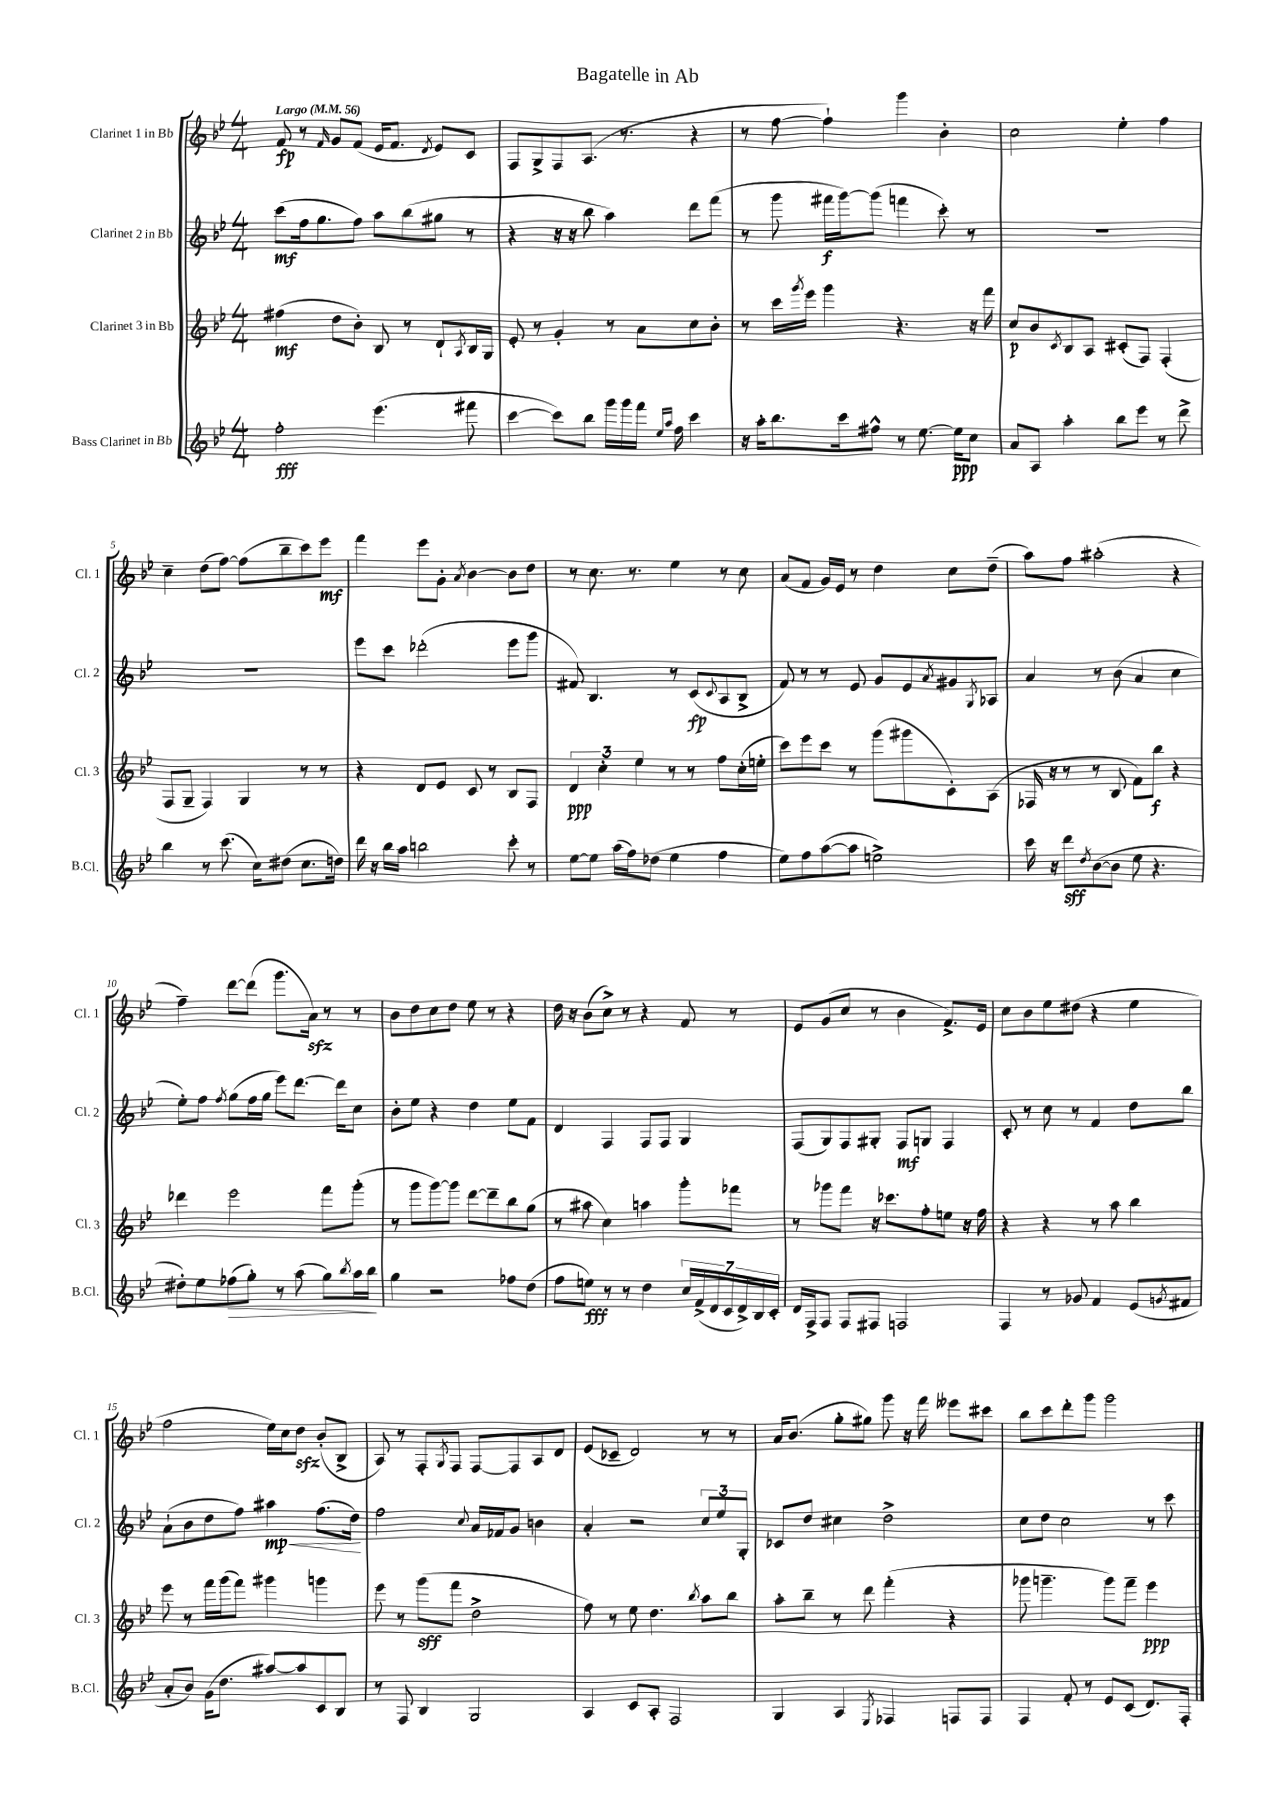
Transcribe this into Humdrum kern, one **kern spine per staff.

**kern	**dynam	**kern	**dynam	**kern	**dynam	**kern	**dynam
*part4	*part4	*part3	*part3	*part2	*part2	*part1	*part1
*staff4	*staff4	*staff3	*staff3	*staff2	*staff2	*staff1	*staff1
*I"Bass Clarinet in Bb	*	*I"Clarinet 3 in Bb	*	*I"Clarinet 2 in Bb	*	*I"Clarinet 1 in Bb	*
*I'B.Cl.	*	*I'Cl. 3	*	*I'Cl. 2	*	*I'Cl. 1	*
*clefG2	*	*clefG2	*	*clefG2	*	*clefG2	*
*k[b-e-]	*	*k[b-e-]	*	*k[b-e-]	*	*k[b-e-]	*
*M4/4	*	*M4/4	*	*M4/4	*	*M4/4	*
*MM56	*	*MM56	*	*MM56	*	*MM56	*
=1	=1	=1	=1	=1	=1	=1	=1
!	!	!	!	!	!	!LO:TX:a:B:t=Largo	!
2ff'\	fff	(4ff#X\	mf	(8ccc\L	mf	8f/	fp
.	.	.	.	16ff\k	.	8r	.
.	.	.	.	8.gg\	.	.	.
.	.	.	.	.	.	16qqf/	.
.	.	8dd\L	.	.	.	8g/L	.
.	.	8b-'\J)	.	8ff\J)	.	(8f/J	.
(4.eee-\	.	8B-/	.	8aa\L	.	16e-/KL	.
.	.	.	.	.	.	8.f/J	.
.	.	8r	.	(8bb-\	.	.	.
.	.	.	.	.	.	8qd/	.
.	.	8d`/L	.	8gg#X\J	.	8e-/L)	.
.	.	8qA/	.	.	.	.	.
8fff#X\	.	16B-/L	.	8r	.	8c/J	.
.	.	16G/JJ	.	.	.	.	.
=2	=2	=2	=2	=2	=2	=2	=2
[4ccc\	.	8e-'/	.	4r	.	8F/L	.
.	.	8r	.	.	.	8G^/	.
8ccc\L])	.	4g'/	.	16r	.	8F/	.
.	.	.	.	16r	.	.	.
8bb-\J	.	.	.	8bb-\	.	(8.A/J	.
16ggg\LL	.	8r	.	4aa\)	.	.	.
16ggg\	.	.	.	.	.	8.r	.
16fff\JJ	.	8a\L	.	.	.	.	.
16qqee-/LL	.	.	.	.	.	.	.
16qqaa/JJ	.	.	.	.	.	.	.
16ff\	.	.	.	.	.	.	.
4ccc\	.	8cc\	.	8ddd\L	.	4r	.
.	.	8b-'\J	.	(8fff\J	.	.	.
=3	=3	=3	=3	=3	=3	=3	=3
16r	.	8r	.	8r	.	8r	.
16aa'\KL	.	.	.	.	.	.	.
8.bb-\	.	16ccc\LL	.	8ggg\	.	[8ff\	.
.	.	8qggg/	.	.	.	.	.
.	.	16eee-\JJ	.	.	.	.	.
.	.	4ggg\	.	16fff#X\LL	f	4ff`\])	.
16ccc\k	.	.	.	[16ggg\J)	.	.	.
8ff#X^^\J	.	.	.	(8ggg\J]	.	.	.
8r	.	4.r	.	4fffn\	.	4ggg\	.
[8.ee-\	.	.	.	.	.	.	.
.	.	.	.	8ccc'\)	.	4b-'\	.
16ee-\KL]	ppp	.	.	.	.	.	.
8cc\J	.	16r	.	8r	.	.	.
.	.	16fff\	.	.	.	.	.
=4	=4	=4	=4	=4	=4	=4	=4
8a/L	.	8cc/L	p	1r	.	2cc\	.
8A/J	.	8b-/	.	.	.	.	.
.	.	8qc/	.	.	.	.	.
4aa'\	.	8B-/	.	.	.	.	.
.	.	8A/J	.	.	.	.	.
8bb-\L	.	(8c#X'/L	.	.	.	4ee-'\	.
8eee-\J	.	8F/J)	.	.	.	.	.
8r	.	(4F'/	.	.	.	4ff\	.
8ddd^\	.	.	.	.	.	.	.
!!LO:LB:g=z
=5	=5	=5	=5	=5	=5	=5	=5
4bb-\	.	8F/L	.	1r	.	4cc~\	.
.	.	8G~/J	.	.	.	.	.
8r	.	4F/)	.	.	.	(8dd\L	.
(8.ccc\	.	.	.	.	.	[8ff\J)	.
.	.	4G/	.	.	.	(8ff\L]	.
16cc\KL)	.	.	.	.	.	.	.
(8dd#X\J	.	.	.	.	.	8bb-~\	.
8.cc\L	.	8r	.	.	.	8ccc\)	.
.	.	8r	.	.	.	8eee-\J	mf
16ddn\Jk)	.	.	.	.	.	.	.
=6	=6	=6	=6	=6	=6	=6	=6
16ddd\	.	4r	.	8eee-\L	.	4fff\	.
16r	.	.	.	.	.	.	.
16bb-\LL	.	.	.	8ccc\J	.	.	.
16aa\JJ	.	.	.	.	.	.	.
2bbn\	.	8d/L	.	(2ddd-X'\	.	8eee-\L	.
.	.	8e-/J	.	.	.	8g'\J	.
.	.	.	.	.	.	8qa/	.
.	.	8c/	.	.	.	[4b-\	.
.	.	8r	.	.	.	.	.
8ccc'\	.	8B-/L	.	8eee-\L	.	8b-\L]	.
8r	.	8F/J	.	8ggg\J	.	8dd\J	.
=7	=7	=7	=7	=7	=7	=7	=7
[8ee-\L	.	6d/	ppp	8f#X/)	.	8r	.
8ee-\J]	.	.	.	4.B-/	.	8.cc\	.
.	.	6cc'\	.	.	.	.	.
(16aa\LL	.	.	.	.	.	.	.
16ff\J)	.	.	.	.	.	8.r	.
.	.	6ee-\	.	.	.	.	.
(8dd-X\J	.	.	.	.	.	.	.
4ee-\	.	8r	.	8r	.	4ee-\	.
.	.	8r	.	(8c/L	fp	.	.
.	.	.	.	8qqc/	.	.	.
4ff\	.	8ff\L	.	8A/	.	8r	.
.	.	(16cc'\L	.	8B-^/J	.	8cc\	.
.	.	16een'\JJ	.	.	.	.	.
=8	=8	=8	=8	=8	=8	=8	=8
8ee-\L)	.	8ccc\L)	.	8f/)	.	(8a/L	.
8ff\	.	8eee-\	.	8r	.	8f/J	.
([8aa\	.	8ccc\J	.	8r	.	16g/LL)	.
.	.	.	.	.	.	16e-/JJ	.
8aa\J]	.	8r	.	8e-/	.	8r	.
2een^\)	.	(8ggg\L	.	8g/L	.	4dd\	.
.	.	8ggg#X\	.	8e-/	.	.	.
.	.	.	.	8qa/	.	.	.
.	.	8c'\)	.	8g#X/	.	8cc\L	.
.	.	.	.	8qG/	.	.	.
.	.	(8A\J	.	8A-X/J	.	(8dd~\J	.
=9	=9	=9	=9	=9	=9	=9	=9
16ccc\	.	16F-X/	.	4a/	.	8aa\L)	.
16r	.	16r	.	.	.	.	.
8ddd\L	sff	8r	.	.	.	8ff\J	.
8qdd/	.	.	.	.	.	.	.
([8b-\	.	8r	.	8r	.	(2aa#X'\	.
8b-\J]	.	8B-/	.	(8b-\	.	.	.
8ee-\	.	8f\L)	.	4a/	.	.	.
4.r	.	8bb-\J	f	.	.	.	.
.	.	4r	.	4cc\	.	4r	.
!!LO:LB:g=z
=10	=10	=10	=10	=10	=10	=10	=10
8dd#X'\L)	.	4ddd-X\	.	8ee-'\L)	.	4ff~\)	.
8ee-\	.	.	.	8ff\J	.	.	.
.	.	.	.	8qff/	.	.	.
!	!LO:HP:b	!	!	!	!	!	!
(8ff-X\	>	2eee-\	.	(8gg\L	.	[8ddd\L	.
8gg'\J)	.	.	.	16ff\L	.	(8ddd\J]	.
.	.	.	.	16gg\JJ	.	.	.
8r	.	.	.	8eee-\L)	.	8.ggg\L	.
(8aa\	.	.	.	[8.ddd\J	.	.	.
.	.	.	.	.	.	16azz\Jk)	.
8gg\L)	.	8fff\L	.	.	.	8r	.
.	.	.	.	16ddd\KL]	.	.	.
8qbb-/	.	.	.	.	.	.	.
16aa\L	.	(8ggg'\J	.	8cc\J	.	8r	.
16bb-\JJ	.	.	.	.	.	.	.
.	]	.	.	.	.	.	.
=11	=11	=11	=11	=11	=11	=11	=11
4gg\	.	8r	.	8b-'\L	.	8b-\L	.
.	.	8ggg\L	.	8ee-\J	.	8dd\	.
2r	.	[8ggg\)	.	4r	.	8cc\	.
.	.	8ggg\J]	.	.	.	8dd\J	.
.	.	[8ddd\L	.	4dd\	.	8ee-\	.
.	.	8ddd~\]	.	.	.	8r	.
8ff-X\L	.	8bb-\	.	8ee-\L	.	4r	.
(8dd\J	.	(8gg\J	.	8f\J	.	.	.
=12	=12	=12	=12	=12	=12	=12	=12
8ff\L	.	8r	.	4d/	.	16dd\	.
.	.	.	.	.	.	16r	.
8een\J)	fff	8aa#X\	.	.	.	(8b-\L	.
8r	.	4cc\)	.	4F/	.	8cc^\J)	.
8r	.	.	.	.	.	8r	.
4dd\	.	4aan\	.	8F/L	.	4r	.
.	.	.	.	8F/J	.	.	.
28cc/LL	.	8ggg'\L	.	4G/	.	8f/	.
(28f^/	.	.	.	.	.	.	.
28d/	.	.	.	.	.	.	.
28c/	.	.	.	.	.	.	.
.	.	8fff-X\J	.	.	.	8r	.
28d^/)	.	.	.	.	.	.	.
28B-/	.	.	.	.	.	.	.
28c'/JJ	.	.	.	.	.	.	.
=13	=13	=13	=13	=13	=13	=13	=13
16d/LL	.	8r	.	(8F/L	.	8e-/L	.
16F^/J	.	.	.	.	.	.	.
8F/J	.	8ggg-X\L	.	8G/)	.	(8g/	.
8F/L	.	8fff\J	.	8F/	.	8cc/J	.
8F#X/J	.	16r	.	8G#X'/J	.	8r	.
.	.	8.ccc-X\L	.	.	.	.	.
2Fn/	.	.	.	8F/L	mf	4b-\	.
.	.	8ff'\	.	8Gn/J	.	.	.
.	.	8een\J	.	4F/	.	8.f^/L)	.
.	.	16r	.	.	.	.	.
.	.	16ff\	.	.	.	16e-/Jk	.
=14	=14	=14	=14	=14	=14	=14	=14
4F/	.	4r	.	8c'/	.	8cc\L	.
.	.	.	.	8r	.	8b-\	.
8r	.	4r	.	8cc\	.	8ee-\	.
8g-X/	.	.	.	8r	.	(8dd#X\J	.
4f/	.	8r	.	4f/	.	4r	.
.	.	8aa\	.	.	.	.	.
(8e-/L	.	4bb-\	.	8dd\L	.	4ee-\	.
8qgn/	.	.	.	.	.	.	.
8f#X/J	.	.	.	8bb-\J	.	.	.
!!LO:LB:g=z
=15	=15	=15	=15	=15	=15	=15	=15
8a'/L	.	8eee-\	.	(8a`\L	.	2ff\	.
8b-/J)	.	8r	.	8b-\	.	.	.
(16g\KL	.	16fff\LL	.	8dd\	.	.	.
8.dd\J	.	(16ggg\J	.	.	.	.	.
.	.	8fff\J)	.	8ff\J)	.	.	.
!	!	!	!	!	!LO:HP:b	!	!
[8aa#X/L)	.	4ggg#X\	.	4aa#X\	< mp	16ee-\LL)	.
.	.	.	.	.	.	16cc\J	.
8aa#/]	.	.	.	.	.	8ddzz\J	.
8c/	.	4gggn\	.	(8.ff\L	.	(8b-'/L	.
8B-/J	.	.	.	.	.	8B-^/J	.
.	.	.	.	16dd\Jk)	.	.	.
.	.	.	.	.	[	.	.
=16	=16	=16	=16	=16	=16	=16	=16
8r	.	8eee-\	.	2ff\	.	8A/)	.
8F/	.	8r	.	.	.	8r	.
4B-/	.	(8ggg\L	sff	.	.	8F'/L	.
.	.	.	.	.	.	8qG/	.
.	.	8fff\J	.	.	.	8F/J	.
.	.	.	.	8qqcc/	.	.	.
2G/	.	2dd^\	.	16a/LL	.	[8F/L	.
.	.	.	.	16f-X/J	.	.	.
.	.	.	.	8g/J	.	8F/]	.
.	.	.	.	4bn\	.	8A/	.
.	.	.	.	.	.	8d/J	.
=17	=17	=17	=17	=17	=17	=17	=17
4A/	.	8ff\)	.	4a'/	.	(8e-/L	.
.	.	8r	.	.	.	8c-X~/J	.
8c/L	.	8ee-\	.	2r	.	2d/)	.
8A'/J	.	4.dd\	.	.	.	.	.
2F/	.	.	.	.	.	.	.
.	.	8qbb-/	.	.	.	.	.
.	.	8aa\L	.	12cc/L	.	8r	.
.	.	.	.	12ee-/	.	.	.
.	.	8bb-\J	.	.	.	8r	.
.	.	.	.	12G'/J	.	.	.
=18	=18	=18	=18	=18	=18	=18	=18
4G/	.	8aa'\L	.	8c-X/L	.	16a/KL	.
.	.	.	.	.	.	(8.b-/J	.
.	.	8bb-~\J	.	8dd/J	.	.	.
4A/	.	8r	.	4cc#X\	.	8gg'\L	.
.	.	8ddd\	.	.	.	8gg#X\J)	.
8qE-/	.	.	.	.	.	.	.
4F-X/	.	(4fff'\	.	2dd^\	.	8ggg\	.
.	.	.	.	.	.	16r	.
.	.	.	.	.	.	16fff\	.
8Fn/L	.	4r	.	.	.	8eee--X\L	.
8F/J	.	.	.	.	.	8ccc#X\J	.
=19	=19	=19	=19	=19	=19	=19	=19
4F/	.	8ggg-X\	.	8cc\L	.	8bb-\L	.
.	.	4.gggn~\	.	8dd\J	.	8ccc\	.
8f'/	.	.	.	2cc\	.	8ddd'\	.
8r	.	.	.	.	.	8ggg\J	.
8e-/L	.	8ggg\L)	.	.	.	2ggg\	.
(8c/J	.	8fff~\J	.	.	.	.	.
8.d/L)	.	4eee-\	ppp	8r	.	.	.
.	.	.	.	8ccc\	.	.	.
16F'/Jk	.	.	.	.	.	.	.
==	==	==	==	==	==	==	==
*-	*-	*-	*-	*-	*-	*-	*-
